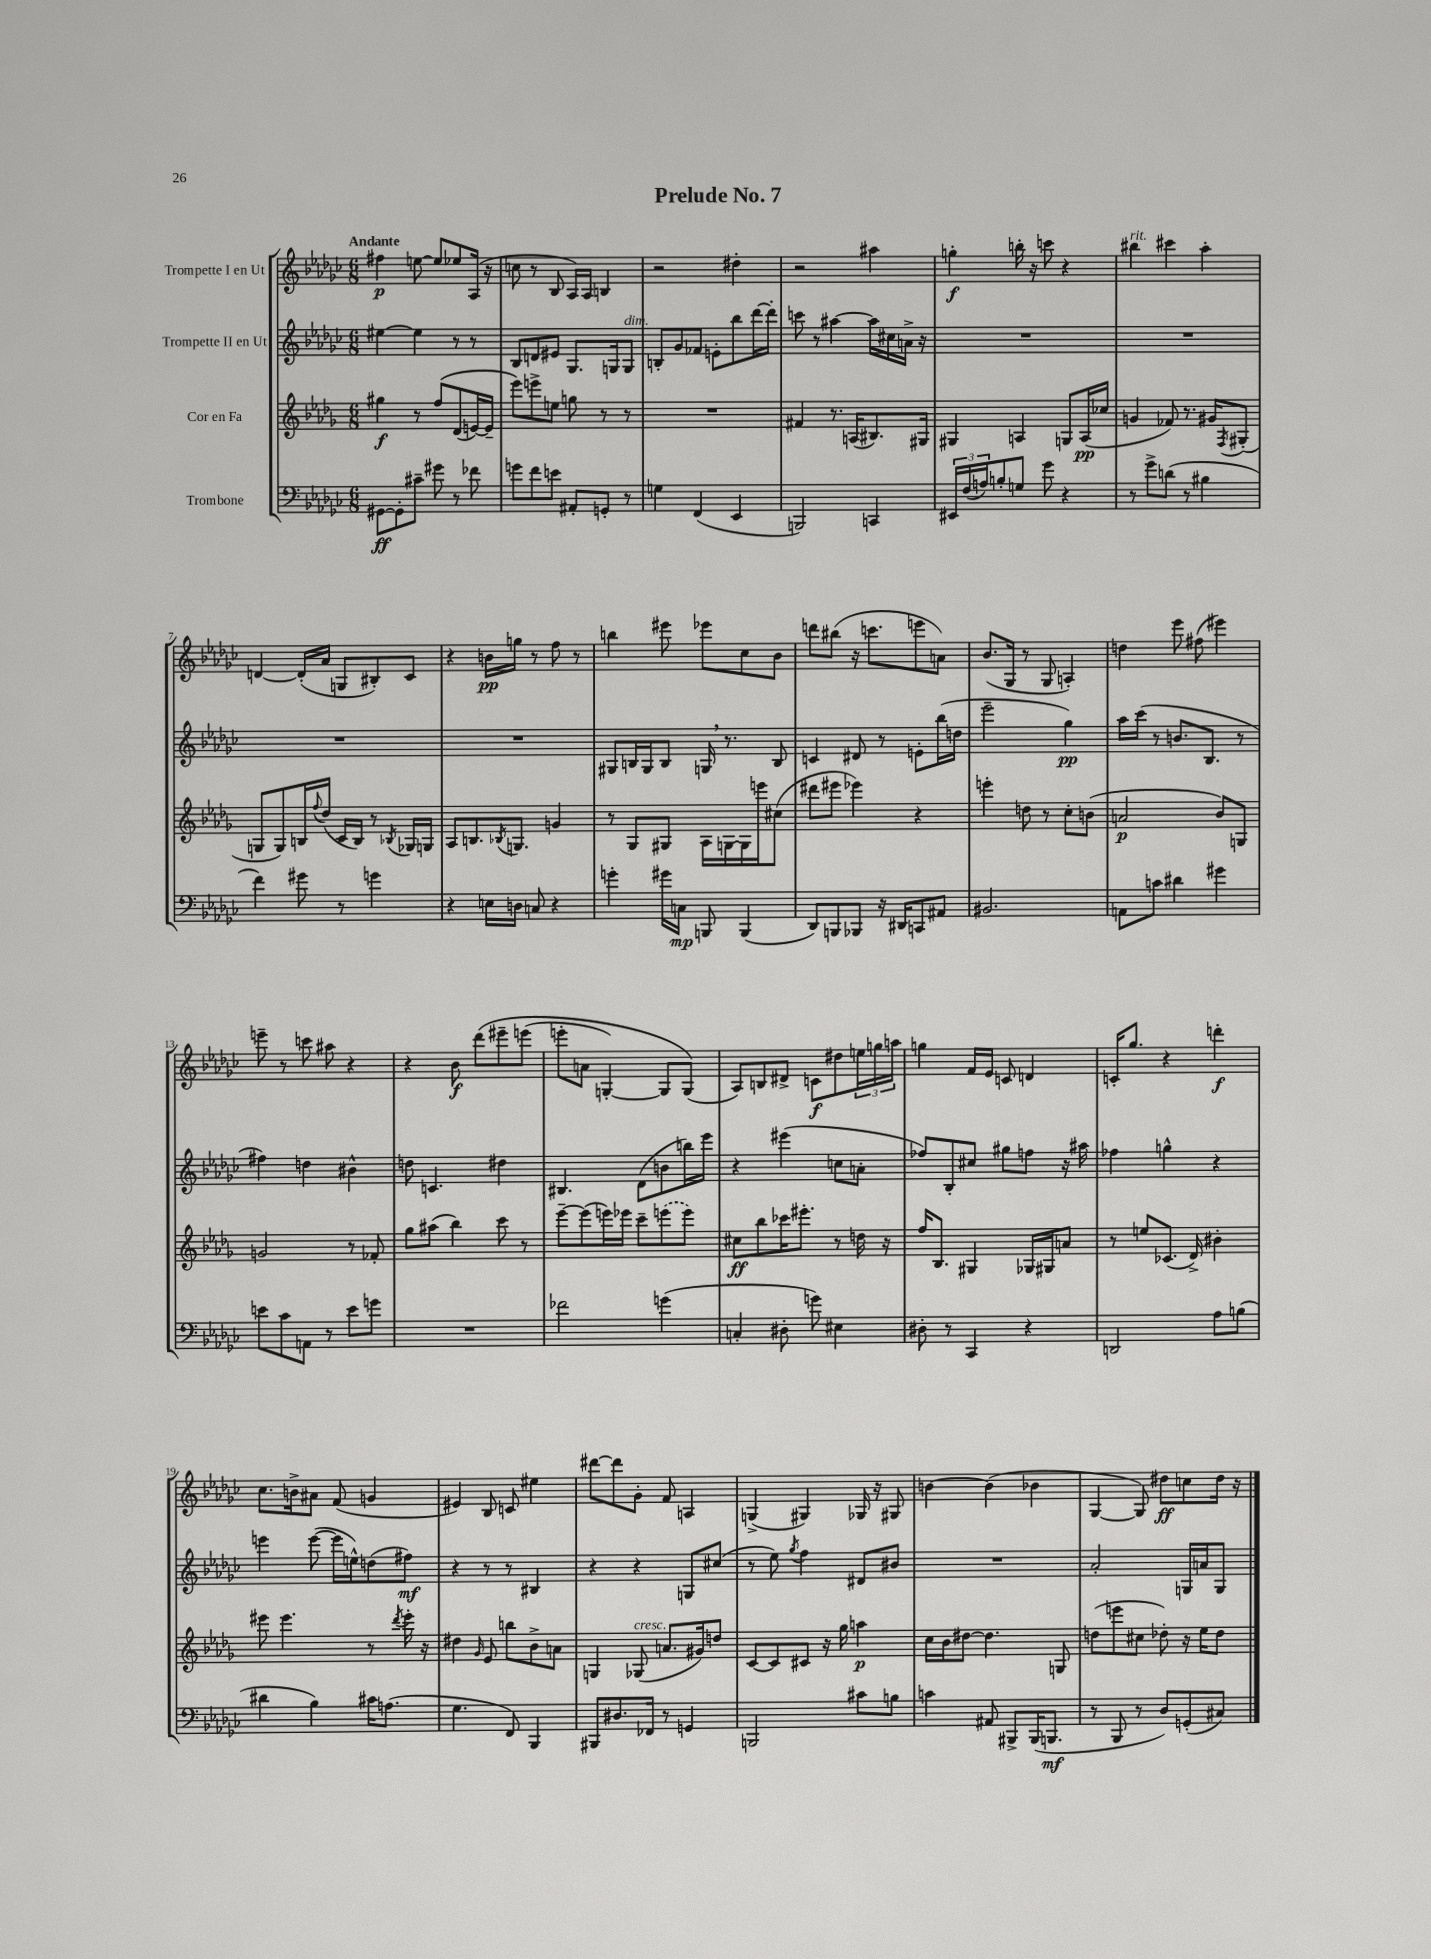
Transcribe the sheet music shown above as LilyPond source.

\header { title = "Prelude No. 7" }
<<
\new StaffGroup <<
\new Staff = "s0" \with { instrumentName = "Trompette I en Ut" } {
    \clef treble \key ges \major \numericTimeSignature \time 6/8 \tempo "Andante"
    fis''4\p e''8~ e''8 ees''8 aes16( r16 |
    c''8 r8 bes8 aes16) aes16 b4 |
    r2 dis''4-. |
    r2 ais''4 |
    g''4-.\f b''16-. r16 c'''8 r4 |
    bis''4^\markup { \italic "rit." } cis'''4 aes''4-. |
    d'4~ d'16-.( aes'16 g8 bis8-.) ces'8 |
    r4 b'16\pp g''16 r8 f''8 r8 |
    b''4 eis'''8 ees'''8 ces''8 bes'8 |
    d'''8 bis''8( r16 c'''8. e'''8 a'8) |
    bes'8.( ges16 r8 ges8 a4-.) |
    d''4 ees'''8 fis''8( eis'''4) |
    e'''8-- r8 c'''8 ais''8 r4 |
    r4 bes'8\f des'''8\( eis'''8-- e'''8( |
    e'''8-. a'8 g4~-.) g8 g8(\) |
    aes8) b8 dis'8-> c'8\f dis''8 \tuplet 3/2 { e''16 g''16 a''16 } |
    g''4 f'16 ees'16 c'8 d'4 |
    c'16-. ges''8. r4 d'''4-.\f |
    ces''8. b'16-> ais'8 f'8( g'4 |
    eis'4) bes8 c'8 eis''4 |
    dis'''8~ dis'''8 ges'8-. f'8 a4 |
    g4->( gis4) ges16 r16 gis8 |
    b'4~ b'4( bes'4 |
    ges4~ ges8) dis''8\ff c''8 dis''16 r16 \bar "|." |
}
\new Staff = "s1" \with { instrumentName = "Trompette II en Ut" } {
    \clef treble \key ges \major \numericTimeSignature \time 6/8
    eis''4~ eis''4 r8 r8 |
    bes8 d'8 eis'8 ges8. g16 g8^\markup { \italic "dim." } |
    b8-. ges'8 fes'8 e'8-. bes''8 des'''16~ des'''16-. |
    c'''8 r8 ais''4~ ais''16 cis''16 a'16-> r16 |
    R2. |
    R2. |
    R2. |
    R2. |
    gis8 b16 gis16 b8 g16 \breathe r8. b8 |
    c'4 dis'8 r8 e'8-. bes''16( d''16 |
    ees'''2-- ges''4\pp) |
    aes''16 ces'''16( r8 b'8. bes8. r8 |
    fis''4) d''4 bis'4-^ |
    d''8 c'4. dis''4 |
    bis4. des'8( b'8 b''16) ees'''16 |
    r4 eis'''4( c''8 a'8-. |
    fes''8) bes8-. cis''8 gis''8 f''8 r16 ais''16 |
    fes''4 g''4-^ r4 |
    e'''4 e'''8~( e'''16 e''16-^) d''8( fis''8\mf) |
    r4 r8 r8 bis4 |
    r4 r4 g8 cis''8( |
    r8 ees''8) \acciaccatura { ges''8 } f''4 dis'8 bis'8 |
    R2. |
    aes'2-. g16 a'16 g8 \bar "|." |
}
\new Staff = "s2" \with { instrumentName = "Cor en Fa" } {
    \clef treble \key des \major \numericTimeSignature \time 6/8
    gis''4\f r8 f''8\( des'8( e'16~) e'16-- |
    ees'''8\) e'''8-> e''8 g''8 r8 r8 |
    R2. |
    fis'4 r8. a16( bis8.) gis16 |
    gis4 a4 g8 a16\pp( ces''16 |
    g'4 fes'8) r8. gis'16 \acciaccatura { f8 } gis8-.( |
    g8 g8) b16 \appoggiatura { f''8 } des''16( c'16 b16) r8 \acciaccatura { bes8 } ges16 g16 |
    aes8 b8. \acciaccatura { bes8 } g8. g'4 |
    r8 ges8 gis8 aes16 g16~ g16 e'''16 cis''8( |
    dis'''8 eis'''8 ees'''4) r4 |
    e'''4-. d''8 r8 c''8-. b'8( |
    a'2\p bes'8) g8 |
    g'2 r8 fes'8-. |
    ges''8 ais''8( bes''4) c'''8 r8 |
    ees'''8~-- ees'''8( e'''16) ees'''16 c'''8-- \once \slurDashed e'''8( e'''8) |
    cis''8\ff bes''8 ces'''16 eis'''8.-. r8 d''16 r16 |
    f''16 bes8. gis4 ges16 gis16 a'8 |
    r8 e''8 ces'8.( des'16->) bis'4-. |
    eis'''8 eis'''4. r8 \acciaccatura { des'''8 } eis'''16-. r16 |
    dis''4 \grace { ges'16 } ees'8 b''8 bes'8-> a'8 |
    g4 ges8^\markup { \italic "cresc." }( a'8. gis'16) d''8 |
    c'8~ c'8 cis'8 r16 ges''16 a''4\p |
    c''16 bes'16 dis''8~ dis''4. g8 |
    d''8( e'''8 cis''8 des''8-.) r16 ees''16 des''8 \bar "|." |
}
\new Staff = "s3" \with { instrumentName = "Trombone" } {
    \clef bass \key ges \major \numericTimeSignature \time 6/8
    gis,8~\ff gis,8-. cis'8-- gis'8 r8 fes'8 |
    g'8 f'8 e'8 ais,8-. g,8-. r8 |
    g4 f,4( ees,4 |
    b,,2) c,4 |
    \tuplet 3/2 { eis,16 f16( a16) } b8-. g8 ges'8 r4 |
    r8 ges'8-> d'8( r8 bis4 |
    f'4) gis'8 r8 g'4 |
    r4 e16 d16 c8 r4 |
    g'4-. gis'16 c16\mp b,,8 b,,4( |
    des,8) b,,8 bes,,8 r16 dis,16 c,8 ais,8 |
    bis,2. |
    a,8 c'8 dis'4 gis'4 |
    e'8 ces'8 a,8 r8 e'8 g'8 |
    R2. |
    fes'2 g'4( |
    c4-. dis8-. g'8) eis4 |
    dis8-. r8 ces,4 r4 |
    d,2 aes8 b8( |
    dis'4 bes4) cis'16 a8.( |
    ges4. f,8) bes,,4 |
    bis,,8 dis8. fes,16 r8 g,4 |
    b,,2 cis'8 b8 |
    c'4 ais,8 bis,,8-> bis,,16( b,,8.\mf |
    r8 bes,,8 r8 des8) g,8-.( cis8) \bar "|." |
}
>>
>>
